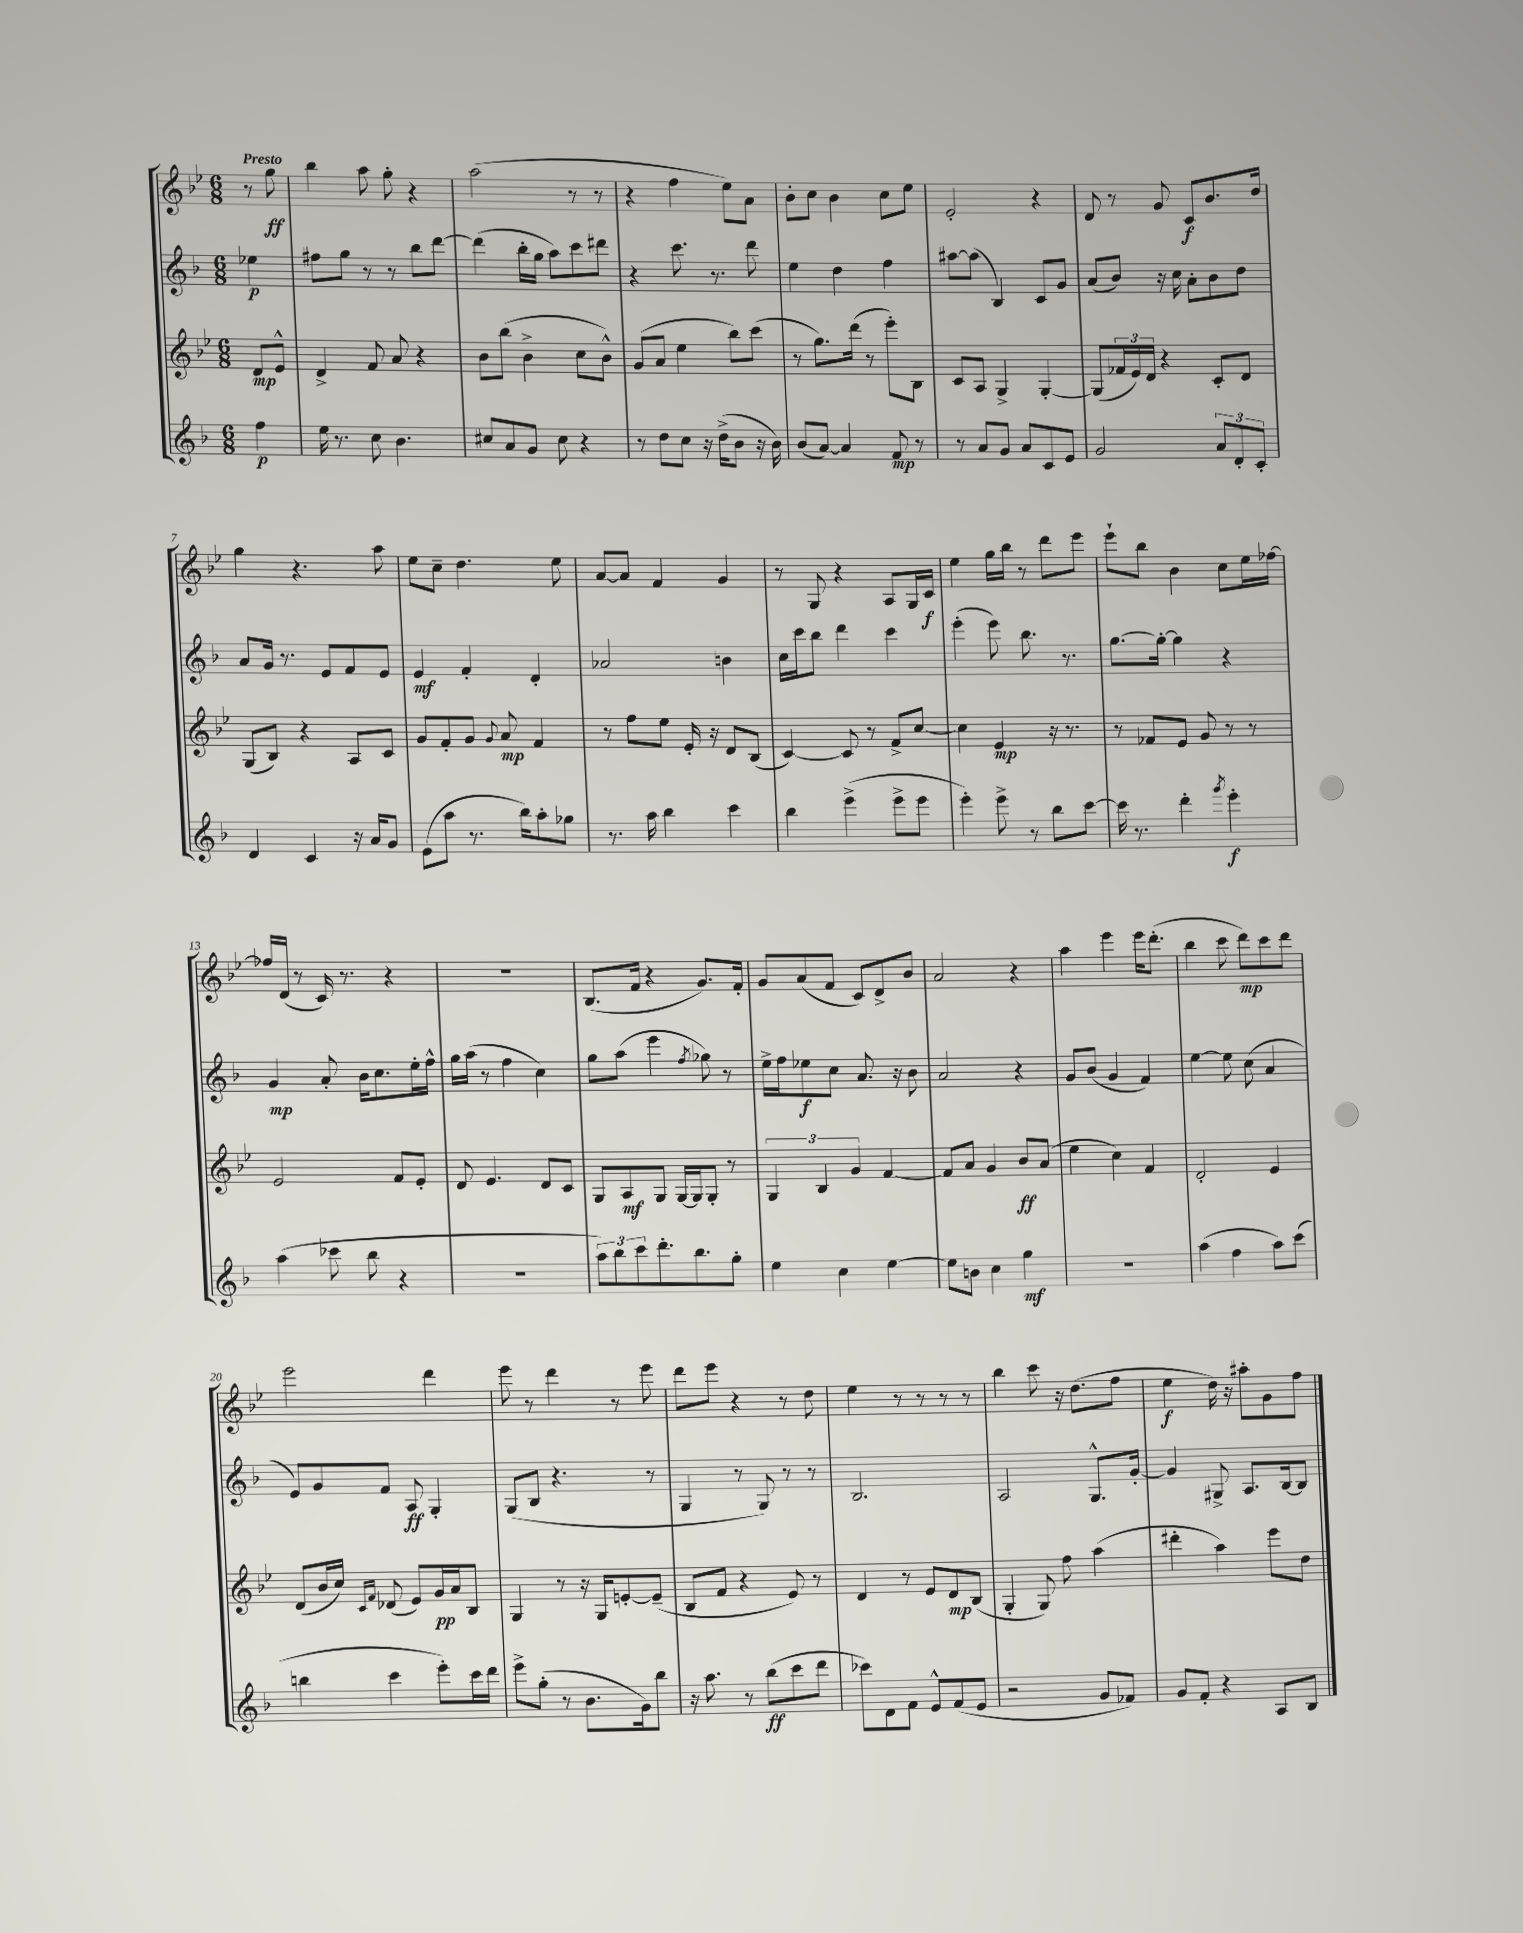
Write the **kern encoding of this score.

**kern	**kern	**kern	**kern
*staff4	*staff3	*staff2	*staff1
*clefG2	*clefG2	*clefG2	*clefG2
*k[b-]	*k[b-e-]	*k[b-]	*k[b-e-]
*M6/8	*M6/8	*M6/8	*M6/8
4ff	8d	4ee-	8r
.	8e-^^	.	8gg
=	=	=	=
16ee	4d^	8ff#	4bb-
8.r	.	.	.
.	.	8gg	.
8cc	8f	8r	8aa
4.b-	8a	8r	8gg'
.	4r	8bb-	4r
.	.	[8ddd	.
=	=	=	=
8cc#	8b-	(4ddd]	(2aa
8a	(8bb-	.	.
8g	4b-^	16bb-'	.
.	.	16gg	.
8cc#	.	8aa)	.
4r	8cc	8ccc	8r
.	8b-^^)	8ddd#	8r
=	=	=	=
8r	(8g	4r	4r
8dd	8a	.	.
8cc	4ee-	8.ccc	4ff
16r	.	.	.
(16dd^	.	8.r	.
8b-	8bb-)	.	8ee-)
16r	(8ccc	8ddd	8a
16b-)	.	.	.
=	=	=	=
(8b-	8r	4ee	8b-'
[8a)	8.gg)	.	8cc
4a]	.	4dd	4b-
.	(16ddd	.	.
.	8r	.	.
8f	8eee-')	4ff	8cc
8r	8B-	.	8ee-
=	=	=	=
8r	8c	[8aa#	2e-'
8a	8A	(8aa#]	.
8g	4G^	4B-)	.
8a	.	.	.
8c	[4G'	8c	4r
8e	.	8g	.
=	=	=	=
2g	(8G]	(8a	8d
.	24f-	8b-)	8r
.	24e-)	.	.
.	24d	.	.
.	4r	16r	8g
.	.	16cc	.
.	.	8a'	8c
12a	8c'	8b-	8.b-
12d'	.	.	.
.	8d	8dd	.
12c'	.	.	.
.	.	.	16dd
=	=	=	=
4d	(8G	8a	4gg
.	8B-)	16g	.
.	.	8.r	.
4c	4r	.	4.r
.	.	8e	.
16r	8A	8f	.
16a	.	.	.
8g	8c	8e	8aa
=	=	=	=
(8e	8g	4e	8ee-
8aa	8f'	.	8cc~
8.r	8g	4f'	4.dd
.	8qqg	.	.
.	8a	.	.
16bb-)	.	.	.
8aa'	4f	4d'	.
8gg-	.	.	8ee-
=	=	=	=
8.r	8r	2a-	[8a
.	8ff	.	8a]
16aa	.	.	.
4bb-	8ee-	.	4f
.	16e-'	.	.
.	16r	.	.
4ccc	8d	4b	4g
.	(8B-	.	.
=	=	=	=
4bb-	[4c)	16cc	8r
.	.	16ccc	.
.	.	8bb-	8G
(4eee^	8c]	4ddd	4r
.	8r	.	.
8eee^	8f^	4ccc	8A
8eee	[8cc	.	16G
.	.	.	16c
=	=	=	=
4eee')	4cc]	(4eee'	4ee-
8eee^	4e-	8eee)	16gg
.	.	.	16bb-
8r	.	8.bb-	8r
8bb-	16r	.	8ddd
.	8.r	8.r	.
[8ccc	.	.	8eee-
=	=	=	=
16ccc]	8r	[8.gg	8eee-`
8.r	.	.	.
.	8f-	.	8bb-
.	.	16gg'_	.
4ddd'	8e-	4gg]	4b-
.	8g	.	.
8qggg	.	.	.
4eee'	8r	4r	8cc
.	8r	.	16ee-
.	.	.	[16ff-
=	=	=	=
(4aa	2e-	4g	16ff-]
.	.	.	(16d
.	.	.	8r
8ccc-	.	8a'	16c)
.	.	.	8.r
8bb-	.	16b-	.
.	.	8.cc	.
4r	8f	.	4r
.	8e-'	16ee'	.
.	.	16ff^^	.
=	=	=	=
2.r	8d	16gg	2.r
.	.	(16aa	.
.	4.e-	8r	.
.	.	4ff	.
.	8d	4cc)	.
.	8c	.	.
=	=	=	=
12aa)	8G	8gg	(8.B-
12bb-	.	.	.
.	8A	(8aa	.
12ccc	.	.	.
.	.	.	16f
8.ddd'	8G	4eee	4r
.	[16G	.	.
8.bb-	16G]	.	.
.	.	8qff	.
.	8G'	8gg-)	8.g)
8gg'	8r	8r	.
.	.	.	16f'
=	=	=	=
4ee	6G	16ee^	8g
.	.	16ff	.
.	.	8ee-	(8a
.	6B-	.	.
4cc	.	8cc	8f
.	6g	.	.
.	.	8.a	8c)
[4ee	[4f	.	8d^
.	.	16r	.
.	.	8b-	8b-
=	=	=	=
8ee]	8f]	2a	2a
8b	8a	.	.
4cc	4g	.	.
4gg	8b-	4r	4r
.	(8a	.	.
=	=	=	=
2.r	4ee-	8g	4aa
.	.	(8b-	.
.	4cc)	4g	4eee-
.	4f	4f)	16eee-
.	.	.	(8.ddd'
=	=	=	=
(4aa	2d'	[4ee	4bb-
4ff	.	8ee]	8ccc
.	.	(8cc	8ddd)
8aa)	4e-	4a	8ccc
(8ccc	.	.	8ddd
=	=	=	=
4bb	(8d	8e)	2eee-
.	16b-	8g	.
.	16cc)	.	.
.	16qqc	.	.
.	16qqf	.	.
4ccc	(8d-	8f	.
.	8e-)	8A	.
8eee')	16g	4G'	4ddd
.	16a	.	.
16ccc	8B-	.	.
16ddd	.	.	.
=	=	=	=
8eee^	4G	(8G	8eee-
(8gg'	.	8B-	8r
8r	8r	4.r	4ddd
8.b-	16r	.	.
.	16G	.	.
.	[8e'	.	8r
16g)	.	.	.
8bb-	(8e~]	8r	8eee-
=	=	=	=
16r	8B-	4G	8ddd
8.aa	.	.	.
.	8f	.	8eee-
8r	4r	8r	4r
(8bb-	.	8G)	.
8ccc	8e-)	8r	8r
8ddd	8r	8r	8dd
=	=	=	=
8ccc-)	4d	2.B-	4ee-
8d	.	.	.
8f	8r	.	8r
8e^^	8e-	.	8r
(8f	8d	.	8r
8e	(8B-	.	8r
=	=	=	=
2r	4G'	2A	4bb-
.	8G)	.	8ccc
.	8ff	.	16r
.	.	.	(8.dd
8g	(4aa	8.G^^	.
8f-)	.	.	8ff
.	.	[16g'	.
=	=	=	=
8g	4ddd#'	4g]	4ee-
8f'	.	.	.
4r	4aa)	8G#^	16dd)
.	.	.	16r
.	.	8.A	8aa#'
8A	8eee-	.	8g
.	.	[16B-	.
8B-	8dd	8B-]	8ff
==	==	==	==
*-	*-	*-	*-
